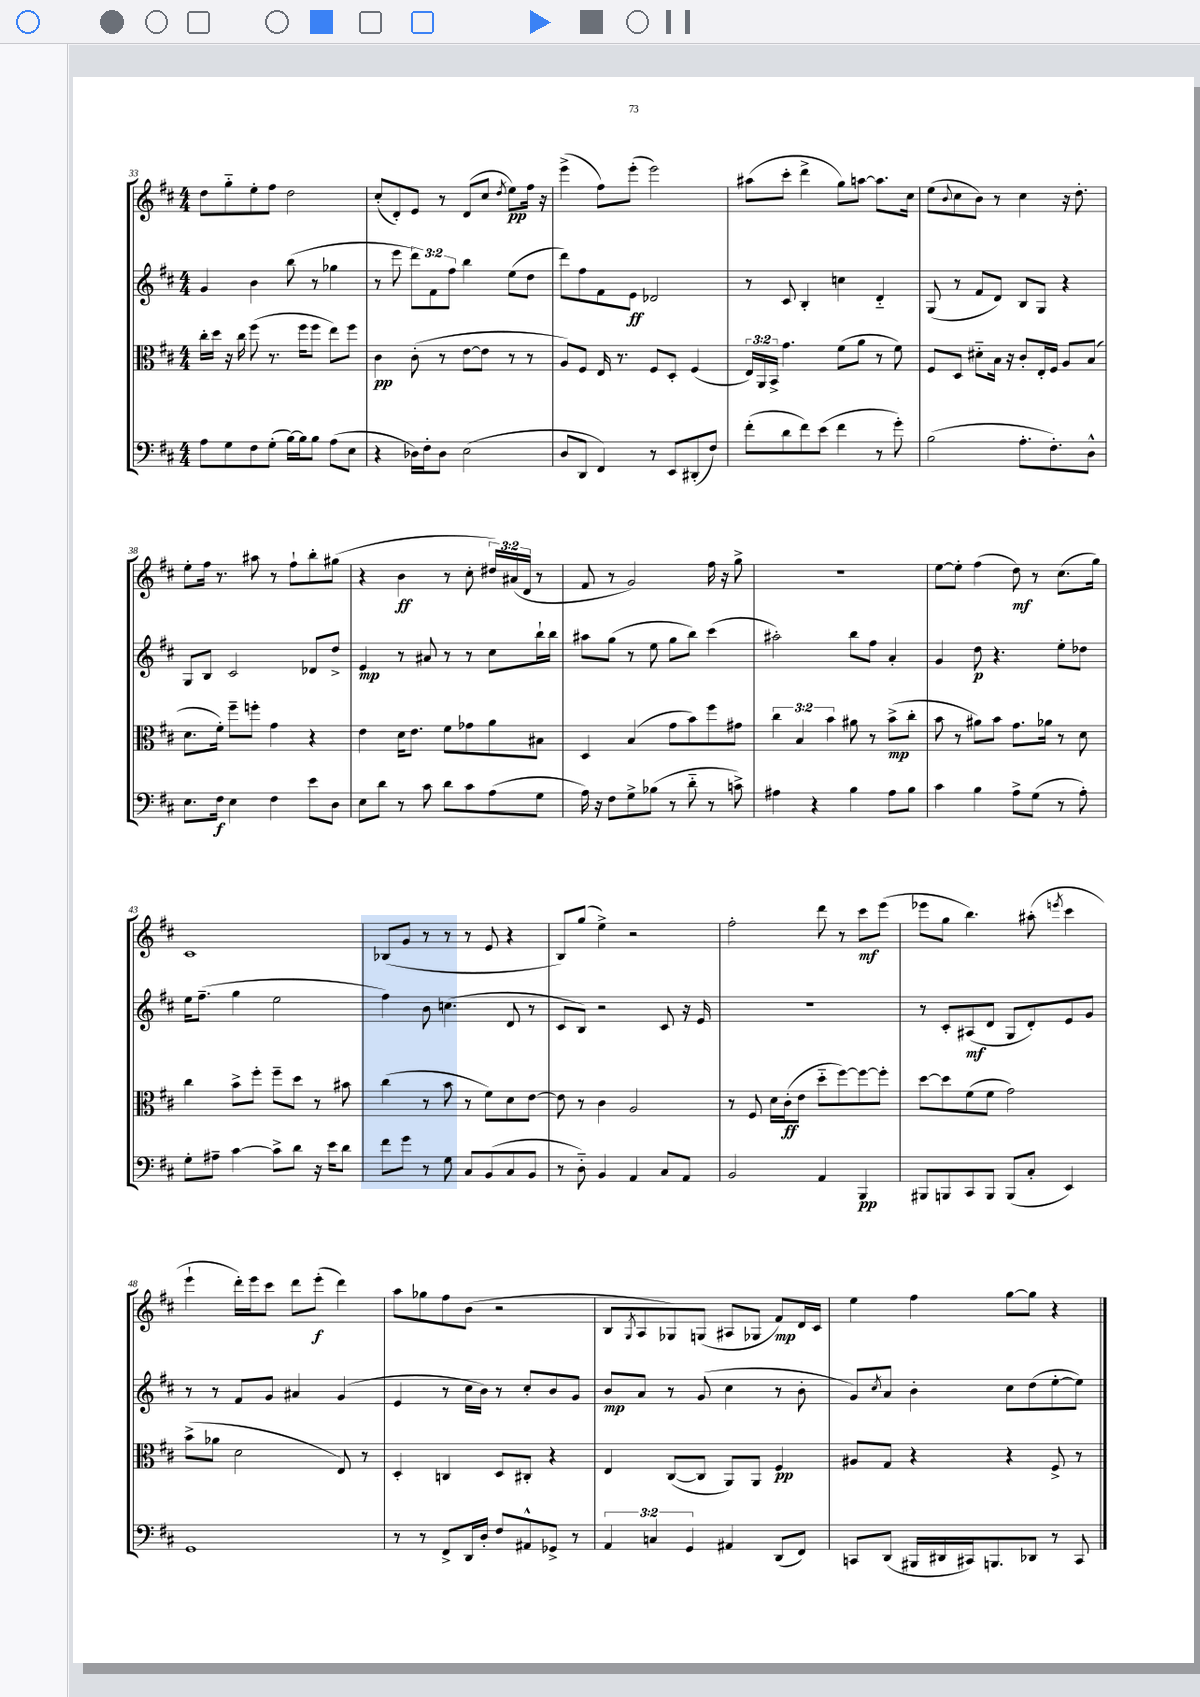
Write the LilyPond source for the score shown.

<<
\new StaffGroup <<
\new Staff = "s0" {
    \clef treble \key d \major \numericTimeSignature \time 4/4 \override Staff.TupletNumber.text = #tuplet-number::calc-fraction-text
    d''8 g''8-_ e''8-. fis''8 d''2 |
    cis''8-.( d'8-.) e'8 r8 d'8( cis''8 \acciaccatura { d''8 } e''8\pp) fis''16 r16 |
    e'''4->( fis''8) e'''8-.( e'''2) |
    ais''8( cis'''8-. d'''4-> g''8) a''8~ a''8. cis''16 |
    e''8( \appoggiatura { b'8 } cis''8 b'8) r8 cis''4 r16 d''8.-. |
    e''8-. fis''16 r8. ais''8 r8 fis''8-! b''8-. gis''8( |
    r4 b'4\ff r8 cis''8-. \tuplet 3/2 { dis''16) ais'16( d'16 } r8 |
    fis'8 r8 g'2) fis''16 r16 g''8-> |
    R1 |
    e''8~ e''8-. fis''4( d''8\mf) r8 cis''8.( g''16) |
    cis'1 |
    bes8( g'8 r8 r8 r8 e'8 r4 |
    b8) g''8( e''4->) r2 |
    fis''2-. d'''8 r8 cis'''8\mf e'''8( |
    ees'''8 g''8 b''4.) ais''8-.( \acciaccatura { e'''8 } cis'''4 |
    e'''4-! d'''16-.) e'''16 cis'''8 d'''8 e'''8-.\f( d'''4) |
    a''8 ges''8 fis''8 b'8( r2 |
    b8 \acciaccatura { g8 } a8 ges8) g8( ais8 ges8 fis'8\mp) d'16 cis'16 |
    e''4 fis''4 g''8~ g''8 r4 \bar "|." |
}
\new Staff = "s1" {
    \clef treble \key d \major \numericTimeSignature \time 4/4 \override Staff.TupletNumber.text = #tuplet-number::calc-fraction-text
    g'4 b'4 b''8( r8 ges''4 |
    r8 e'''8 \tuplet 3/2 { d'''8) fis'8 fis''8 } b''4 e''8( d''8 |
    d'''8) fis''8 fis'8 e'8\ff des'2 |
    r8 cis'8 b4-. c''4 d'4-_ |
    g8( r8 fis'8 d'8) b8 g8 r4 |
    g8 b8 cis'2 des'8 d''8-> |
    e'4\mp r8 ais'8 r8 r8 cis''8 b''16-! b''16 |
    ais''8 g''8( r8 e''8 g''8 b''8) cis'''4( |
    ais''2-.) b''8 fis''8 a'4-. |
    g'4 d''8\p r4. e''8-. des''8 |
    e''16 fis''8.--( g''4 e''2 |
    fis''4) b'8 c''4.( d'8 r8 |
    cis'8 b8) r2 cis'8 r16 e'16 |
    R1 |
    r8 cis'8-. ais8\mf( d'8 g8 d'8-.) e'8 g'8 |
    r8 r8 fis'8 g'8 ais'4 g'4( |
    e'4 r8 cis''16 b'16) r8 cis''8-. b'8 g'8 |
    b'8\mp a'8 r8 g'8( cis''4 r8 b'8-. |
    g'8) \acciaccatura { cis''8 } a'8 b'4-. cis''8 d''8( e''8~-. e''8) \bar "|." |
}
\new Staff = "s2" {
    \clef alto \key d \major \numericTimeSignature \time 4/4 \override Staff.TupletNumber.text = #tuplet-number::calc-fraction-text
    cis''16-. d''16 r16 cis''16 fis''8( r8. fis''16 fis''8 e''8) fis''8 |
    cis'4\pp cis'8-.( r8 e'8~ e'8 r8 r8 |
    a8) fis8 e16 r8. fis8 d8-. fis4( |
    \tuplet 3/2 { e16) a,16 b,16-> } g'4. fis'8( a'8 r8 fis'8) |
    fis8 d8 dis'8-_ b16 r16 cis'8-. e16-. fis16 a8 b8( |
    d'8. fis'16-.) fis''8-- f''8-. g'4 r4 |
    e'4 d'16 e'8. fis'8 ges'8 a'8 bis8 |
    d4 b4( g'8 b'8) fis''8 gis'8 |
    \tuplet 3/2 { cis''4 b4 b'4 } ais'8 r8 b'8->\mp( cis''8-. |
    b'8 r8 ais'8) b'8 g'8. aes'16 r8 d'8 |
    cis''4 b'8-> fis''8-. fis''8-- d''8 r8 bis'8 |
    cis''4( r8 b'8 r8 fis'8) d'8 e'8~ |
    e'8 r8 cis'4 a2 |
    r8 fis8 d'16 cis'16-.\ff( e'8 d''8-_ fis''8~) fis''8~ fis''8-. |
    d''8~ d''8 fis'8( fis'8 g'2) |
    b'8->( aes'8 d'2 e8) r8 |
    d4-. c4 d8 cis8-. r4 |
    e4 cis8~( cis8 a,8) a,8 fis4\pp |
    ais8 g8 r4 r4 fis8-> r8 \bar "|." |
}
\new Staff = "s3" {
    \clef bass \key d \major \numericTimeSignature \time 4/4 \override Staff.TupletNumber.text = #tuplet-number::calc-fraction-text
    a8 g8 fis8 g8-.( b16~) b16 b8 a8( e8 |
    r4 des16) fis16-. des8 e2( |
    d8 d,8 fis,4) r8 e,8 dis,8-.( fis8) |
    fis'8-.( d'8 fis'8) e'8( fis'4 r8 g'8-.) |
    b2( a8.-. fis8.-.) d8-^ |
    e8. fis16\f e4 fis4 e'8 d8 |
    e8 d'8 r8 cis'8 d'8 cis'8 a8( g8 |
    a16) r16 fis8 g8-> bes8( r8 d'8-_ r8 c'8->) |
    ais4 r4 b4 ais8 b8 |
    cis'4 b4 a8-> g8( r8 a8-.) |
    g8-. ais8-- cis'4~ cis'8-> d'8 r16 e'16 d'8 |
    fis'8 g'8 r8 g8 cis8 b,8( cis8 b,8 |
    r8 d8-_) b,4 a,4 cis8 a,8 |
    b,2 a,4 b,,4\pp |
    bis,,8 b,,8 cis,8 b,,8 b,,8( cis8-. e,4) |
    g,1 |
    r8 r8 fis,8-> d,16 d16-. fis8 ais,8-^ ges,8-> r8 |
    \tuplet 3/2 { a,4 c4 g,4 } ais,4 d,8( fis,8) |
    c,8 d,8( bis,,16 dis,16 cis,16) b,,8. des,8 r8 cis,8 \bar "|." |
}
>>
>>
\layout { \context { \Score currentBarNumber = #33 } }
